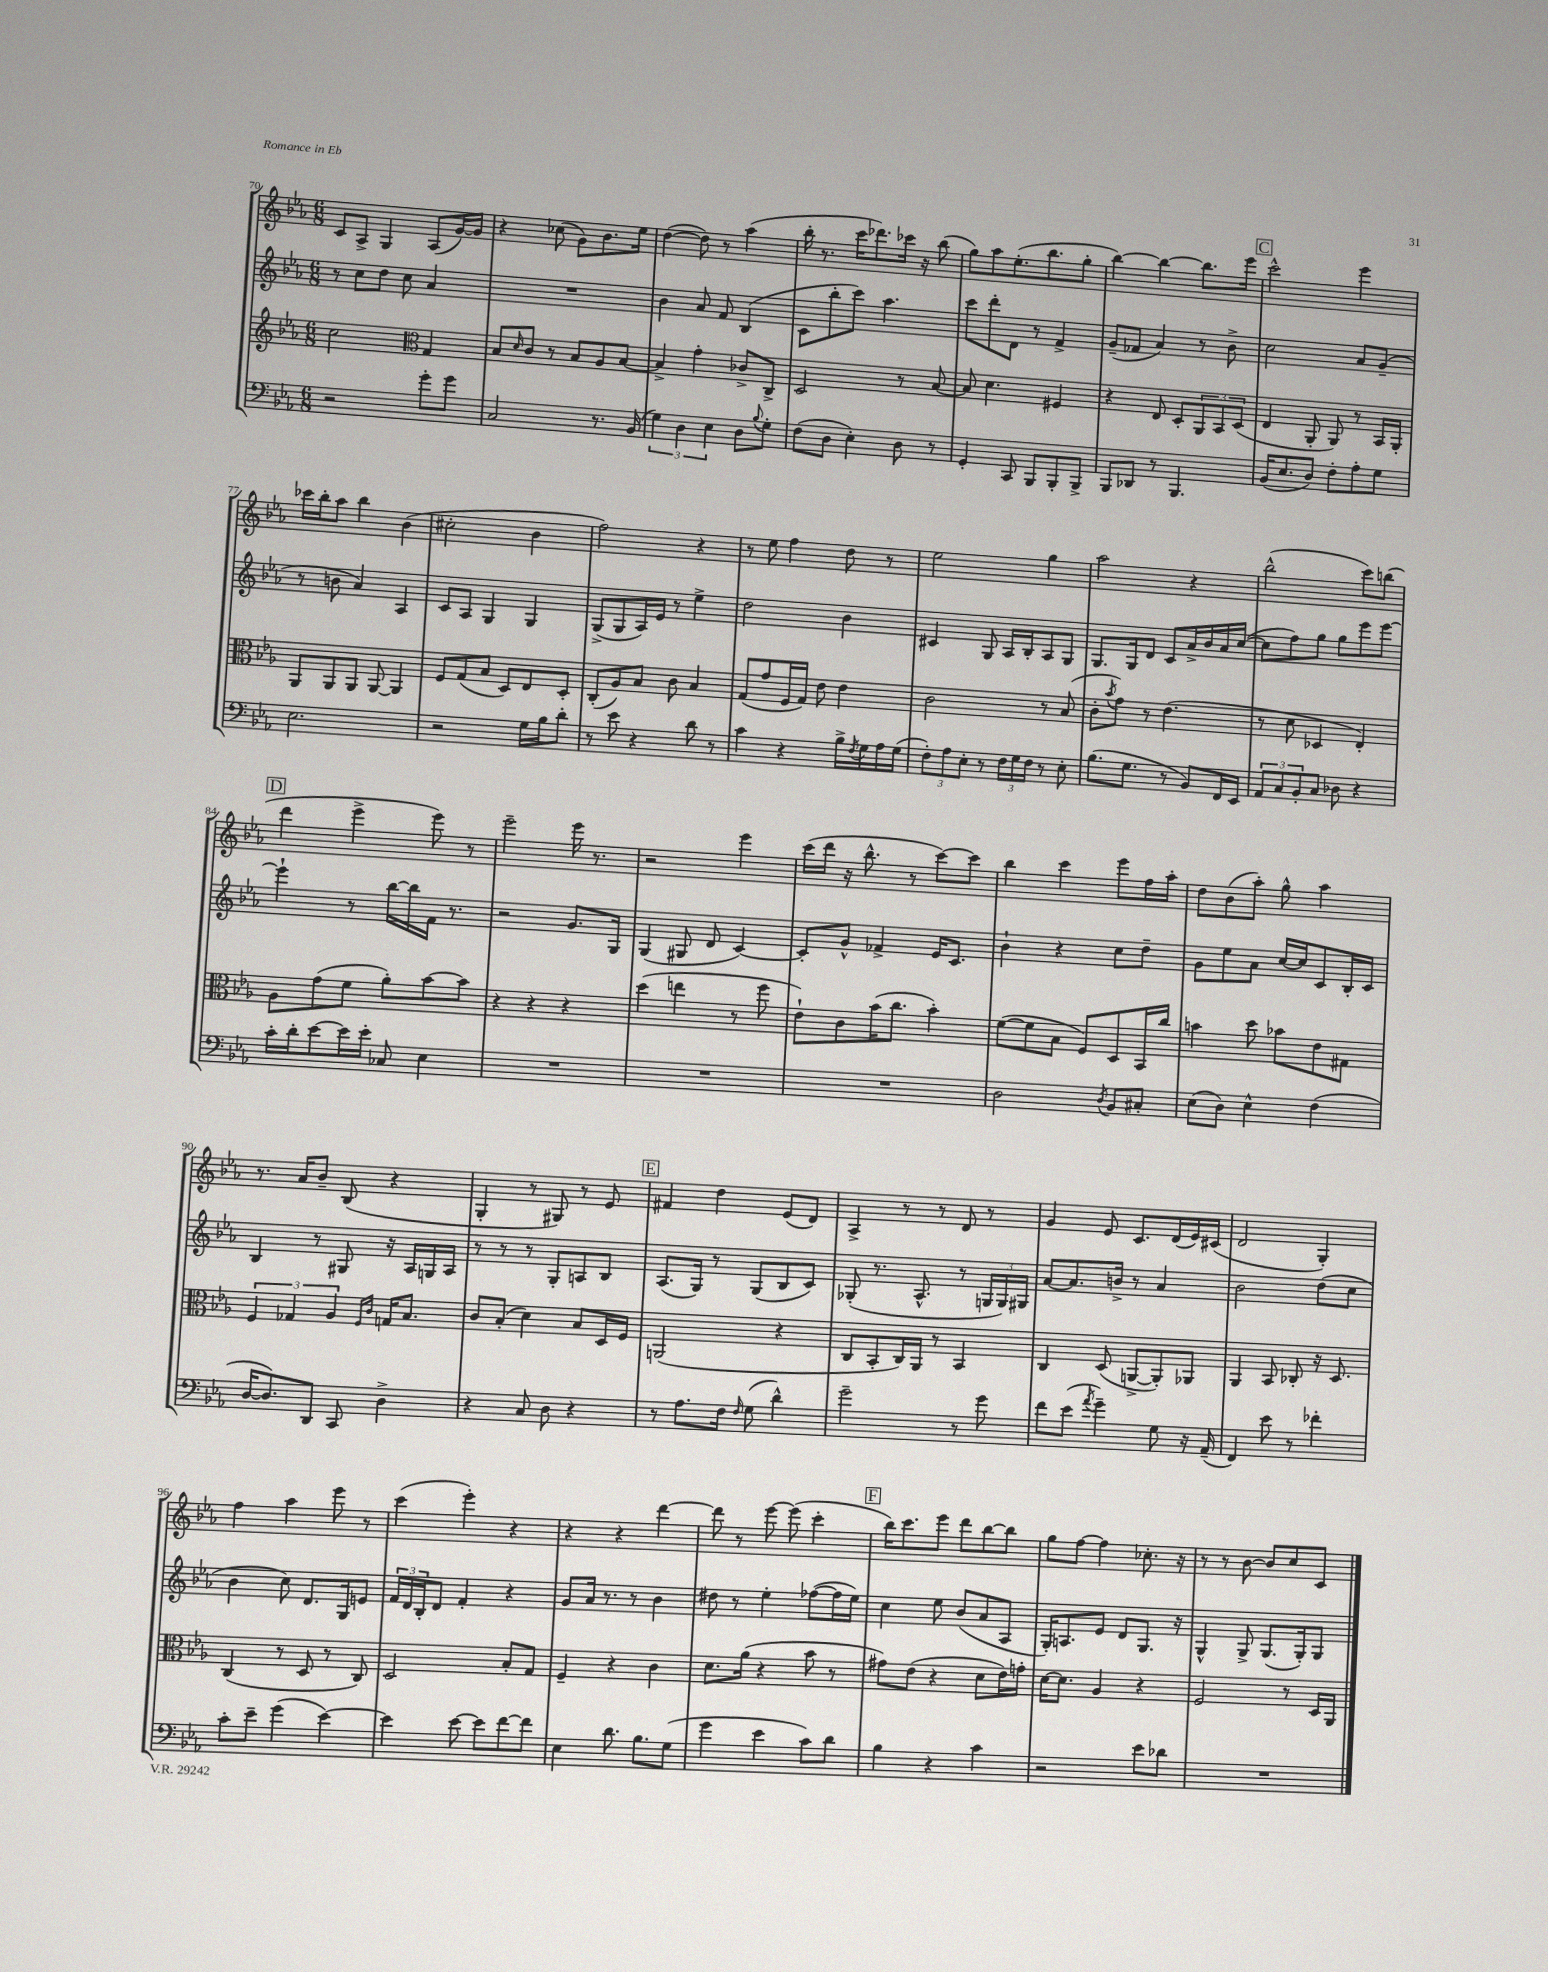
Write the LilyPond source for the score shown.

<<
\new StaffGroup <<
\new Staff = "s0" {
    \clef treble \key ees \major \numericTimeSignature \time 6/8
    c'8 aes8-> g4 aes8( g'16~) g'16 |
    r4 ces''8( g'8) bes'8. ees''16 |
    d''4~( d''8) r8 aes''4( |
    bes''16-. r8. c'''16 des'''8.) ces'''16 r16 bes''8( |
    g''8) aes''8 ees''8.-.( bes''8. g''8-. |
    bes''4~) bes''4~ bes''8. ees'''16 |
    \mark \markup { \box "C" } c'''2-^ ees'''4 |
    ces'''16 bes''16-. aes''8 bes''4 bes'4( |
    cis''2-. bes'4 |
    f''2) r4 |
    r8 ees''8 f''4 d''8 r8 |
    ees''2 g''4 |
    aes''2 r4 |
    bes''2-^( c'''8) b''8( |
    \mark \markup { \box "D" } d'''4 ees'''4-> ees'''8) r8 |
    ees'''2-- ees'''16 r8. |
    r2 ees'''4 |
    c'''16( d'''16 r16 bes''8.-^ r8 c'''8~) c'''8 |
    bes''4 c'''4 ees'''8 f''16 aes''16-. |
    d''8 bes'8( aes''8-.) g''8-^ aes''4 |
    r8. aes'16 bes'8-- bes8( r4 |
    g4-. r8 gis8) r8 ees'8 |
    \mark \markup { \box "E" } fis'4 d''4 ees'8( d'8) |
    aes4-> r8 r8 d'8 r8 |
    g'4 ees'8 c'8. d'16( ees'16) cis'16( |
    d'2 g4-.) |
    f''4 aes''4 ees'''8 r8 |
    c'''4( ees'''4-.) r4 |
    r4 r4 d'''4~ |
    d'''8 r8 ees'''8~ ees'''8( c'''4-. |
    \mark \markup { \box "F" } bes''16) c'''8. ees'''8 d'''8 bes''8~ bes''8 |
    g''8 f''8~ f''4 ces''8.-. r16 |
    r8 r8 bes'8~ bes'8 c''8 c'8 \bar "|." |
}
\new Staff = "s1" {
    \clef treble \key ees \major \numericTimeSignature \time 6/8
    r8 c''8 d''8 c''8 aes'4 |
    R2. |
    bes'4 aes'8 f'8 bes4( |
    c'8 bes''8-. c'''8) aes''4. |
    c'''8 d'''8-. d'8 r8 f'4-> |
    g'8--( fes'8 aes'4) r8 bes'8-> |
    \mark \markup { \box "C" } c''2 aes'8 g'8--( |
    r8 b'8 aes'4) aes4 |
    c'8 aes8 g4 g4 |
    g8->( g8 aes16) ees'16 r8 ees''4-> |
    d''2 bes'4 |
    cis'4 g8 aes16 bes16-. aes8 g8 |
    g8. g16 d'8 c'8 aes'16-> bes'16 aes'16 c''16~( |
    c''8 f''8) g''8 g''8 ees'''8 ees'''8~ |
    \mark \markup { \box "D" } ees'''4-! r8 bes''16~ bes''16 f'16 r8. |
    r2 g'8. g16 |
    g4( gis8 d'8 c'4~) |
    c'8-. g'8-^ fes'4-> ees'16 c'8. |
    bes'4-! r4 c''8 d''8-- |
    g'8 ees''8 aes'8 c''16~ c''16 c'8 bes16-. c'16 |
    bes4 r8 gis8 r16 aes16 g16 aes16 |
    r8 r8 r8 g8-. a8 bes8 |
    \mark \markup { \box "E" } aes8.( g16) r8 g8( bes8 c'8) |
    ges8-.( r8. aes8.-^ r8 \tuplet 3/2 { g16 g16) gis16 } |
    aes'8~ aes'8. b'16-> r8 aes'4 |
    bes'2 d''8( c''8 |
    bes'4 c''8) d'8. g16 e'8 |
    \tuplet 3/2 { f'16 d'16 bes16-. } d'8 f'4-. r4 |
    g'8 aes'16 r8. r8 bes'4 |
    dis''8 r8 ees''4-. fes''8~( fes''16 ees''16) |
    \mark \markup { \box "F" } c''4 ees''8 bes'8( aes'8 aes8 |
    g16-.) a8. ees'8 d'8 g8. r16 |
    g4-^ g8-> g8.( g16-.) g8 \bar "|." |
}
\new Staff = "s2" {
    \clef treble \key ees \major \numericTimeSignature \time 6/8
    c''2 \clef alto g4 |
    bes8 \grace { d'16 } c'8 r8 bes8 aes8 bes8~ |
    bes4-> g'4-. ces'8-> c8-> |
    d2 r8 bes8~ |
    bes8 d'4. fis4 |
    r4 ees8 d8-. \tuplet 3/2 { aes,8 bes,8 d8( } |
    \mark \markup { \box "C" } ees4 aes,8-. aes,8) r8 bes,16 aes,16-. |
    aes,8 aes,8 aes,8 aes,8~ aes,4 |
    f8 g8( bes8 d8) ees8 d8-. |
    c8-.( aes8) bes8 c'8 bes4 |
    g8( g'8 f16 g16) ees'8 ees'4 |
    c'2 r8 bes8( |
    c'8-. \acciaccatura { bes'8 } g'8) r8 ees'4.( |
    r8 d'8 des4 ees4-.) |
    \mark \markup { \box "D" } aes8 g'8( f'8 aes'8-.) bes'8~ bes'8 |
    r4 r4 r4 |
    d''4( e''4 r8 f''8 |
    ees'8-!) c'8 bes'16( c''8. bes'4-.) |
    f'8~( f'8 bes8 f8) d8 bes,16 c''16 |
    b'4 d''8 bes'8 ees'8 gis8 |
    \tuplet 3/2 { f4 ges4 aes4 } \grace { f16 c'16 } g16 bes8. |
    c'8 bes8-.( d'4) bes8 d16 f16 |
    \mark \markup { \box "E" } a,2( r4 |
    c8 bes,8-. c16) aes,16 r8 bes,4 |
    c4 d8( a,8~-> a,8-.) aes,8 |
    aes,4 bes,8 ces8-. r16 d8. |
    c4( r8 d8 r8 c8) |
    d2 bes8-. g8 |
    f4-- r4 c'4 |
    d'8. aes'16( r4 bes'8 r8 |
    \mark \markup { \box "F" } gis'8) ees'8( r4 d'8 ees'16) g'16-. |
    d'16~ d'8. aes4 r4 |
    f2 r8 d16 aes,16 \bar "|." |
}
\new Staff = "s3" {
    \clef bass \key ees \major \numericTimeSignature \time 6/8
    r2 g'8-. g'8 |
    c2 r8. bes,16( |
    \tuplet 3/2 { g4) d4 ees4 } d8 \appoggiatura { bes8 } g8-. |
    f8( d8 ees4-.) d8 r8 |
    g,4-. c,8 bes,,8 bes,,8-. bes,,8-> |
    bes,,8 des,8 r8 bes,,4. |
    \mark \markup { \box "C" } bes,16( ees8. d8) f8-. aes8-. g8 |
    ees2. |
    r2 g16 bes16 d'8-. |
    r8 ees'8 r4 d'8 r8 |
    c'4 r4 bes16-> \acciaccatura { f8 } g16 aes16 g16( |
    \tuplet 3/2 { f8-.) aes8 ees8-. } r8 \tuplet 3/2 { f16 g16 f16 } r8 ees8-. |
    bes8.( g8. r8 bes,8) f,16 ees,16 |
    \tuplet 3/2 { aes,8 c8 bes,8-. } c8 des8 r4 |
    \mark \markup { \box "D" } c'16-. d'16-. ees'8~ ees'16 ees'16-. ces8 ees4 |
    R2. |
    R2. |
    R2. |
    d2 \acciaccatura { d8 } bes,8 cis8-. |
    ees8( d8) ees4-^ f4( |
    d16~ d8.) d,8 c,8 d4-> |
    r4 c8 d8 r4 |
    \mark \markup { \box "E" } r8 aes8. f16 \grace { f16 } g8( d'4-^) |
    g'2-- r8 g'8 |
    f'8 ees'8( \acciaccatura { aes'8 } g'4--) g8 r16 aes,16--( |
    f,4) ees'8 r8 fes'4-. |
    c'8-. ees'8-- g'4( ees'4~) |
    ees'4 ees'8~ ees'8 f'8~ f'8 |
    ees4 d'8. bes8. g8( |
    g'4 ees'4 c'8) d'8 |
    \mark \markup { \box "F" } bes4 r4 c'4 |
    r2 ees'8 des'8 |
    R2. \bar "|." |
}
>>
>>
\layout { \context { \Score currentBarNumber = #70 } }
